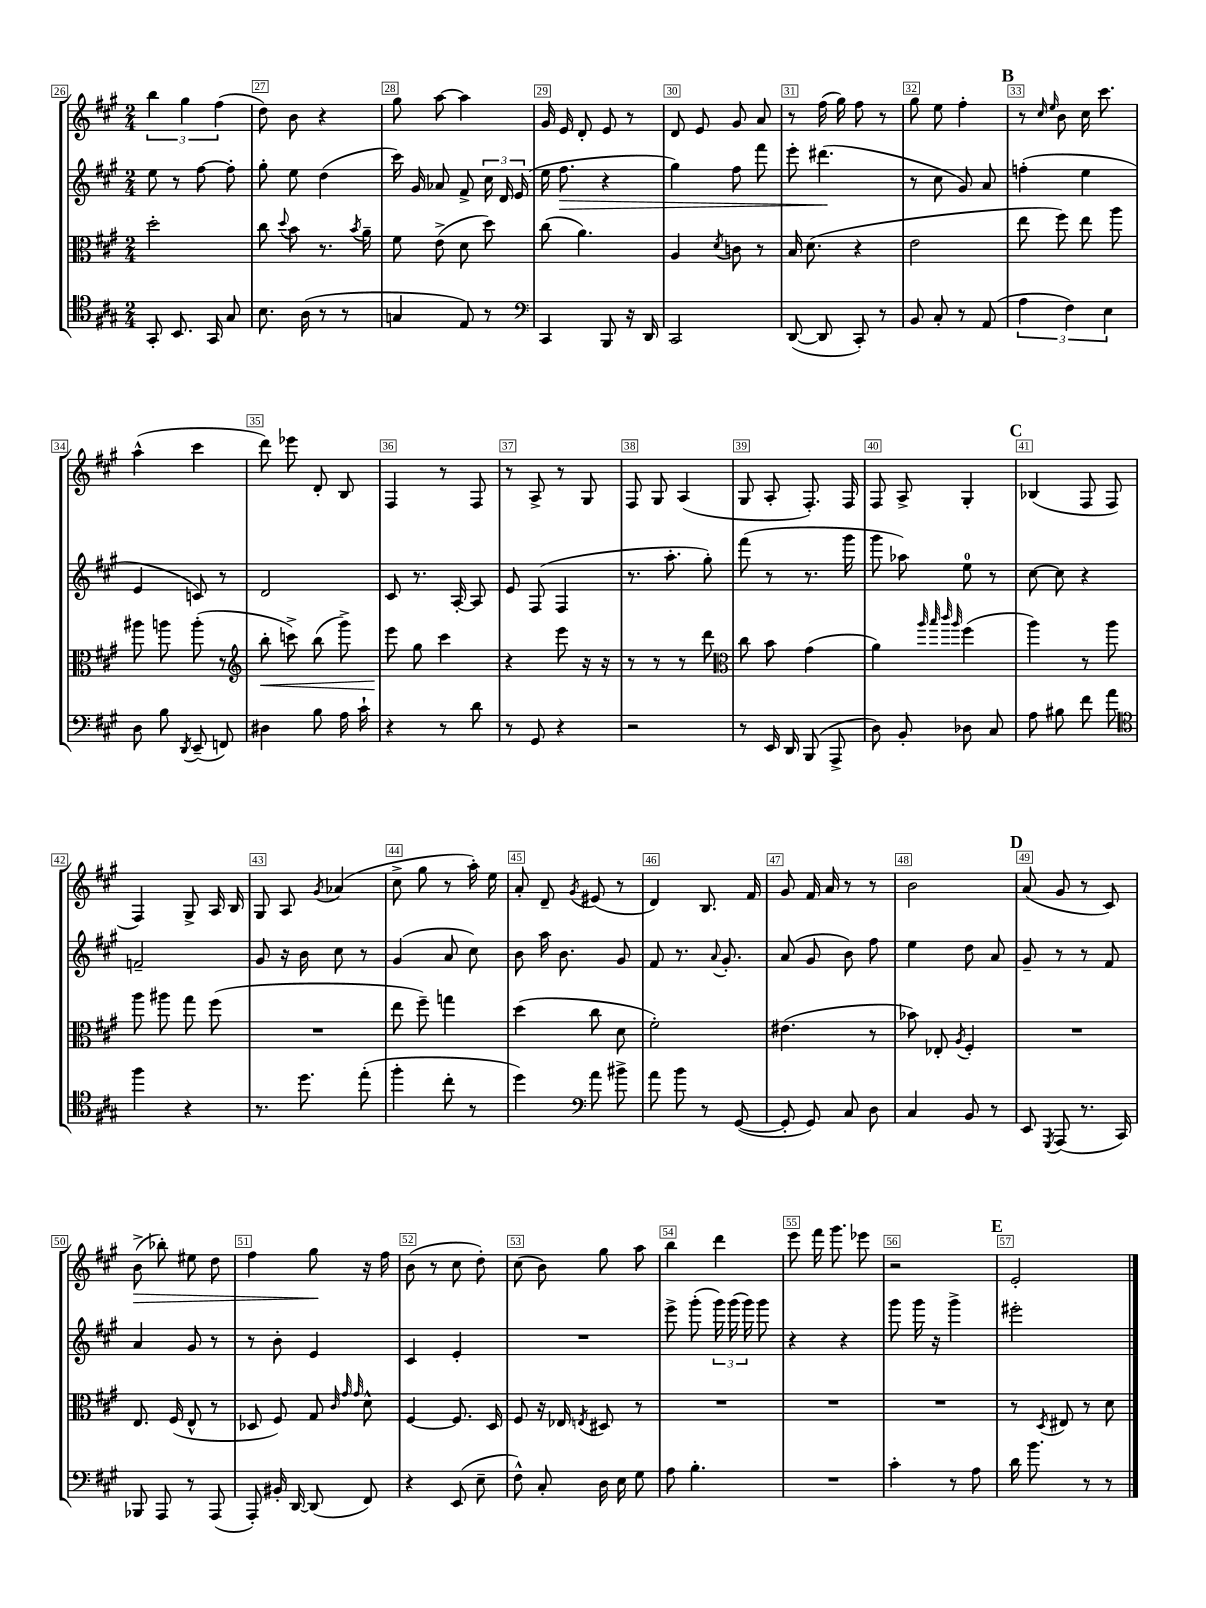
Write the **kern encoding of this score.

**kern	**kern	**kern	**kern
*staff4	*staff3	*staff2	*staff1
*clefC4	*clefC3	*clefG2	*clefG2
*k[f#c#g#]	*k[f#c#g#]	*k[f#c#g#]	*k[f#c#g#]
*M2/4	*M2/4	*M2/4	*M2/4
8GG#'	2dd'	8ee	6bb
8.BB	.	8r	.
.	.	.	6gg#
.	.	[8ff#	.
16GG#	.	.	.
.	.	.	(6ff#
8G#	.	8ff#']	.
=	=	=	=
8.B	8cc#	8gg#'	8dd)
.	8qqdd	.	.
.	8b	8ee	8b
(16A	.	.	.
8r	8.r	(4dd	4r
8r	.	.	.
.	8qb	.	.
.	16a~	.	.
=	=	=	=
4G	8f#	16ccc#)	8gg#
.	.	16g#	.
.	(8e^	8a-	[8aa
8E)	8d	8f#^	4aa]
8r	8dd)	24cc#	.
.	.	24d	.
.	.	(24e	.
=	=	=	=
*clefF4	*	*	*
4CC#	(8cc#	16ee	16g#
.	.	8.ff#	16e
.	4.a)	.	8d'
8BBB	.	4r	8e
16r	.	.	8r
16DD	.	.	.
=	=	=	=
2CC#	4A	4gg#)	8d
.	.	.	8e
.	8qd	.	.
.	8c	8ff#	8g#
.	8r	8fff#	8a
=	=	=	=
([8DD	16B	8eee'	8r
.	(8.d	.	.
8DD]	.	(4.ddd#	(16ff#
.	.	.	16gg#)
8CC#')	4r	.	8ff#
8r	.	.	8r
=	=	=	=
8BB	2e	8r	8gg#
8C#'	.	8cc#	8ee
8r	.	8g#)	4ff#'
(8AA	.	8a	.
=	=	=	=
6A	8ee	(4ff'	8r
.	.	.	16qqcc#
.	.	.	16qqee
.	8ff#)	.	8b
6F#)	.	.	.
.	8ee	4ee	16cc#
.	.	.	8.ccc#
6E	.	.	.
.	8aa	.	.
=	=	=	=
8D	8aa#	4e	(4aa^^
8B	8aa	.	.
8qDD	.	.	.
(8EE~	(8aa'	8c)	4ccc#
8FF)	8r	8r	.
=	=	=	=
*	*clefG2	*	*
4D#	8bb'	2d	8ddd)
.	8ccc^)	.	8eee-
8B	(8bb	.	8d'
16A	8ggg#^)	.	8B
16c#`	.	.	.
=	=	=	=
4r	8eee	8c#	4F#
.	8gg#	8.r	.
8r	4ccc#	.	8r
.	.	[16A'	.
8d	.	8A]	8F#
=	=	=	=
8r	4r	8e	8r
8GG#	.	(8F#	8A^
4r	8eee	4F#	8r
.	16r	.	8G#
.	16r	.	.
=	=	=	=
2r	8r	8.r	8F#
.	8r	.	8G#
.	.	8.aa'	.
.	8r	.	(4A
.	8ddd	8gg#')	.
=	=	=	=
*	*clefC3	*	*
8r	8cc#	(8fff#	8G#
16EE	8b	8r	8A'
16DD	.	.	.
(8BBB	(4g#	8.r	8.F#')
8AAA^	.	.	.
.	.	16ggg#	16F#
=	=	=	=
8D)	4a)	8ggg#	8F#
8BB'	.	8aa-)	8A^
.	32qqaa	.	.
.	32qqbb	.	.
.	32qqccc#	.	.
.	32qqaa	.	.
8D-	(4ff#	8ee	4G#'
8C#	.	8r	.
=	=	=	=
8A	4aa)	[8cc#	(4B-
8B#	.	8cc#]	.
8f#	8r	4r	8F#
8a	8aa	.	8F#
=	=	=	=
*clefC4	*	*	*
4ff#	8aa	2f~	4F#)
.	8aa#	.	.
4r	8gg#	.	8G#^
.	(8ff#	.	16A
.	.	.	16B
=	=	=	=
8.r	2r	8g#	8G#
.	.	16r	8A
8.dd	.	16b	.
.	.	.	8qg#
.	.	8cc#	(4a-
(8ee'	.	8r	.
=	=	=	=
4ff#'	8ee	(4g#	8cc#^
.	8ff#~)	.	8gg#
8cc#'	4gg	8a	8r
8r	.	8cc#)	16aa')
.	.	.	16ee
=	=	=	=
4dd)	(4dd	8b	8a'
.	.	16aa	8d~
.	.	8.b	.
*clefF4	*	*	*
.	.	.	8qg#
8a	8cc#	.	(8e#
8b#^	8d	8g#	8r
=	=	=	=
8a	2f#')	8f#	4d)
8b	.	8.r	.
8r	.	.	8.B
.	.	8qqa	.
.	.	8.g#'	.
([8GG#	.	.	.
.	.	.	16f#
=	=	=	=
8GG#']	(4.e#	(8a	8g#
8GG#)	.	8g#	16f#
.	.	.	16a
8C#	.	8b)	8r
8D	8r	8ff#	8r
=	=	=	=
4C#	8b-)	4ee	2b
.	8E-'	.	.
.	8qA	.	.
8BB	4F#'	8dd	.
8r	.	8a	.
=	=	=	=
8EE	2r	8g#~	(8a
8qGGG#	.	.	.
(8AAA	.	8r	8g#
8.r	.	8r	8r
.	.	8f#	8c#)
16CC#)	.	.	.
=	=	=	=
8BBB-	8.E	4a	(8b^
8AAA	.	.	8bb-')
.	(16F#	.	.
8r	8E^^	8g#	8ee#
(8AAA	8r	8r	8dd
=	=	=	=
8AAA')	8D-	8r	4ff#
16BB#'	8F#)	8b'	.
[16DD	.	.	.
(8DD]	8G#	4e	8gg#
.	32qqc#	.	.
.	32qqg#	.	.
.	32qqg#	.	.
8FF#)	8d^^	.	16r
.	.	.	16ff#
=	=	=	=
4r	[4F#	4c#	(8b
.	.	.	8r
(8EE	8.F#]	4e'	8cc#
8E~	.	.	8dd')
.	16D	.	.
=	=	=	=
8F#^^)	8F#	2r	(8cc#
8C#'	16r	.	8b)
.	16E-	.	.
.	8qE	.	.
16D	8D#	.	8gg#
16E	.	.	.
8G#	8r	.	8aa
=	=	=	=
8A	2r	8eee^	4bb
4.B'	.	(8ggg#'	.
.	.	24ggg#)	4ddd
.	.	(24ggg#	.
.	.	24ggg#)	.
.	.	8ggg#	.
=	=	=	=
2r	2r	4r	8eee
.	.	.	16fff#
.	.	.	8.ggg#
.	.	4r	.
.	.	.	8eee-
=	=	=	=
4c#'	2r	8ggg#	2r
.	.	16ggg#	.
.	.	16r	.
8r	.	4ggg#^	.
8A	.	.	.
=	=	=	=
16d	8r	2eee#'	2e'
8.b	.	.	.
.	8qD	.	.
.	8E#	.	.
8r	8r	.	.
8r	8d	.	.
==	==	==	==
*-	*-	*-	*-
